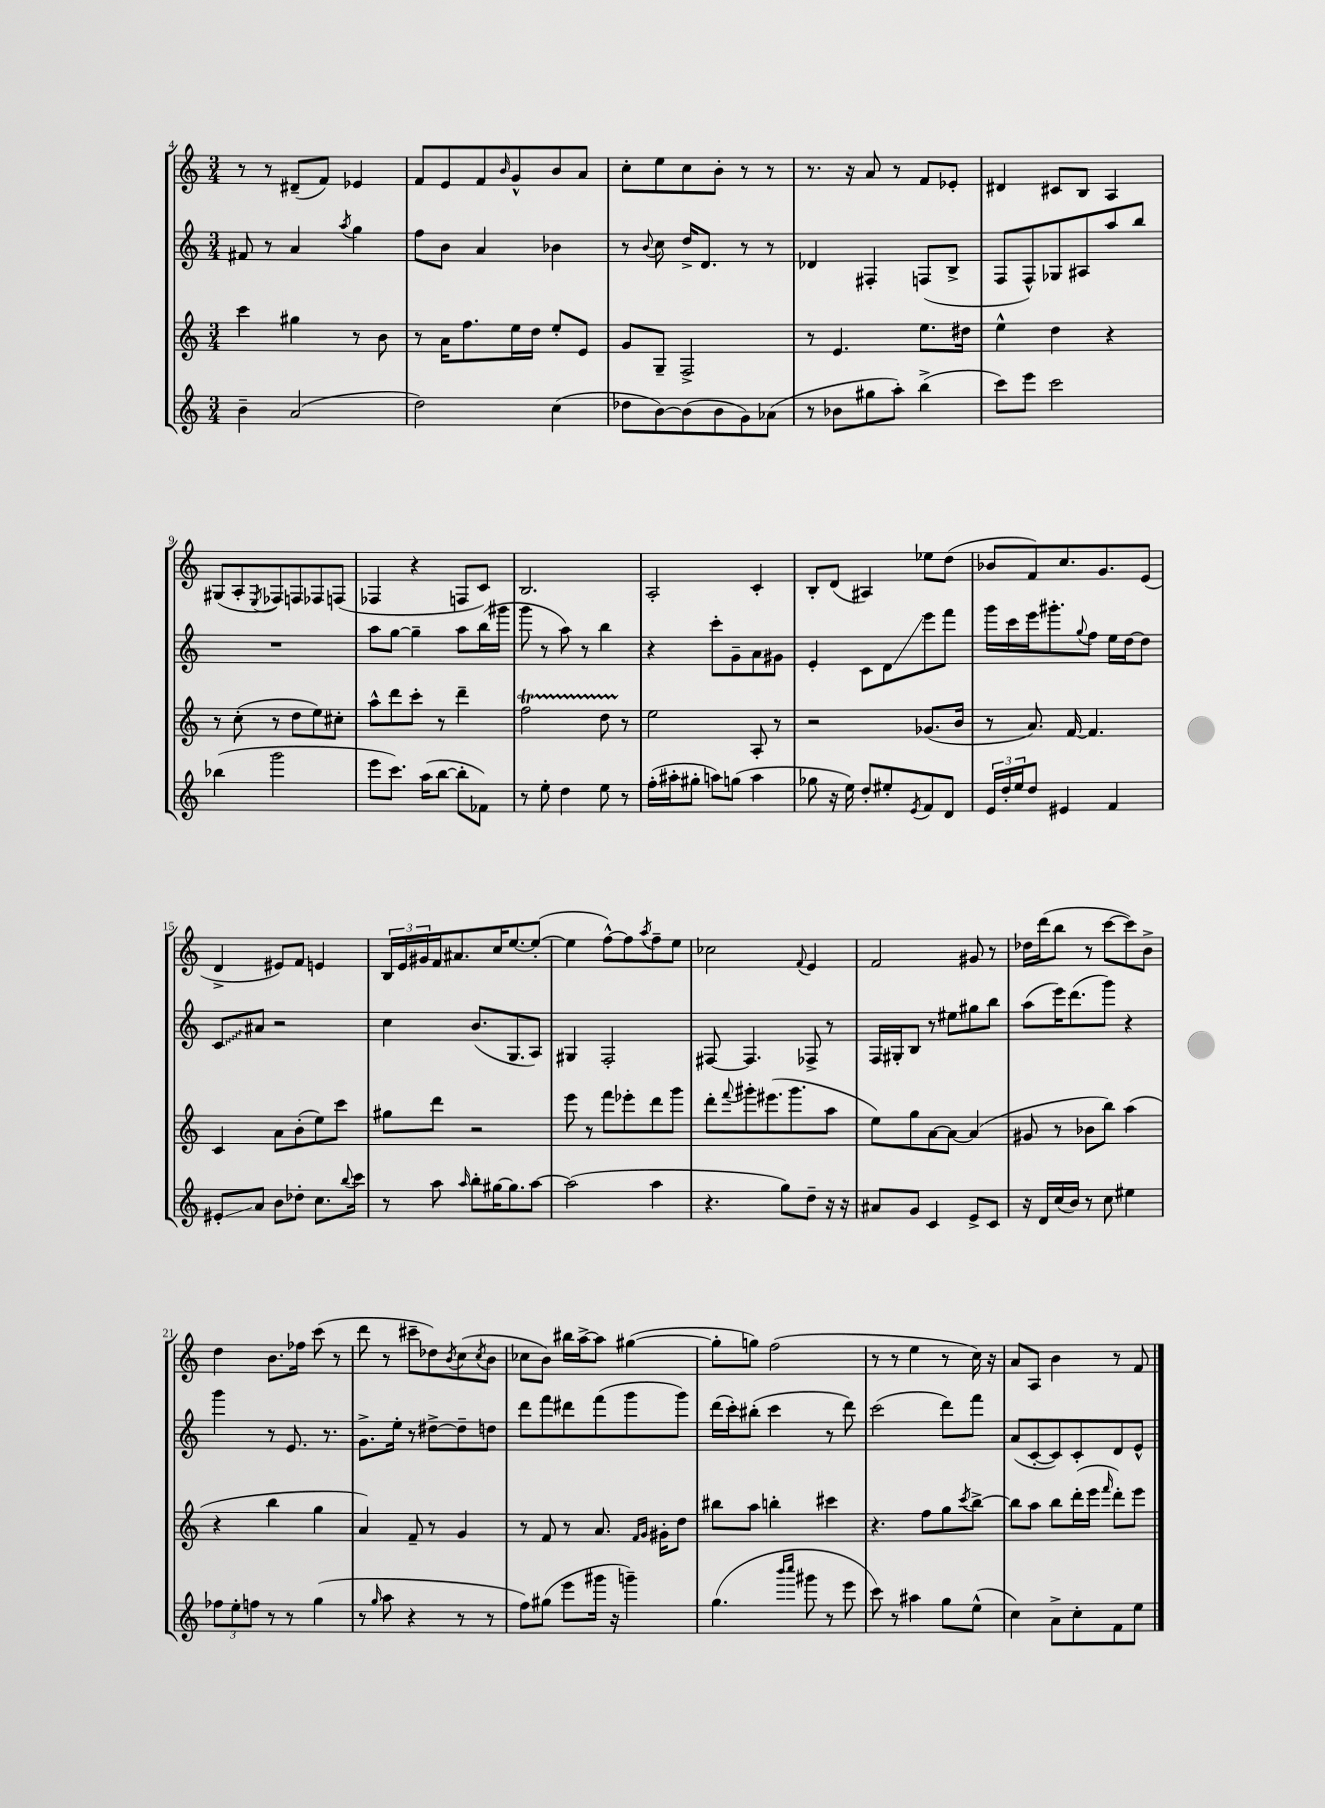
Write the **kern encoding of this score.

**kern	**kern	**kern	**kern
*staff4	*staff3	*staff2	*staff1
*clefG2	*clefG2	*clefG2	*clefG2
*k[]	*k[]	*k[]	*k[]
*M3/4	*M3/4	*M3/4	*M3/4
4b~\	4ccc\	8f#/	8r
.	.	8r	8r
(2a/	4gg#\	4a/	(8d#~/L
.	.	.	8f/J)
.	.	8qaa/	.
.	8r	4gg\	4e-/
.	8b\	.	.
=	=	=	=
2dd\)	8r	8ff\L	8f/L
.	16a\LK	8b\J	8e/
.	8.ff\	.	.
.	.	4a/	8f/
.	.	.	16qqb/
.	16ee\L	.	8g^^/
.	16dd\JJ	.	.
(4cc\	8ee'/L	4b-\	8b/
.	8e/J	.	8a/J
=	=	=	=
8dd-\L	8g/L	8r	8cc'\L
.	.	8qqb/	.
[8b\)	8G~/J	8cc\	8ee\
(8b\]	2F^/	16dd^/LK	8cc\
.	.	8.d/J	.
8b\	.	.	8b'\J
8g\)	.	8r	8r
(8a-\J	.	8r	8r
=	=	=	=
8r	8r	4d-/	8.r
8b-\L	4.e/	.	.
.	.	.	16r
8gg#\	.	4F#'/	8a/
8aa'\J)	.	.	8r
(4bb^\	8.ee\L	(8F/L	8f/L
.	.	8B^/J	8e-'/J
.	16dd#\Jk	.	.
=	=	=	=
8ccc\L)	4ee^^\	8F/L	4d#/
8eee\J	.	8F^^/)	.
2ccc\	4dd\	8G-/	8c#/L
.	.	8A#/	8B/J
.	4r	8aa/	4A/
.	.	8bb/J	.
=	=	=	=
(4bb-\	8r	2.r	(8G#/L
.	(8cc'\	.	8A'/
.	.	.	8qE/
2ggg\	8r	.	8F-/)
.	8dd\L	.	8F/
.	8ee\)	.	8F-/
.	8cc#'\J	.	(8F/J
=	=	=	=
8eee\L	8aa^^\L	8aa\L	4F-/
8.ccc\J)	8ddd\	[8gg\J	.
.	8ccc'\J	4gg~\]	4r
(16aa\LK	.	.	.
[8bb\J	8r	.	.
8bb'\]L	4ddd~\	8aa\L	8F/L
8f-\J)	.	(16bb\L	8c/J)
.	.	16ggg#\JJ	.
=	=	=	=
8r	2ff\	8ggg\	2.B/
8ee'\	.	8r	.
4dd\	.	8aa\)	.
.	.	8r	.
8ee\	8dd\	4bb\	.
8r	8r	.	.
=	=	=	=
(16ff'\LL	2ee\	4r	2A'/
16aa#'\J	.	.	.
8gg#'\J	.	.	.
8aa\L)	.	8ccc'\L	.
(8gg\J	.	8g~\	.
4aa\	8A'/	8a\	4c'/
.	8r	8g#\J	.
=	=	=	=
8gg-\	2r	4e'/	8B'/L
16r	.	.	(8d/J
16ee\)	.	.	.
8dd'/L	.	8c\L	4A#/)
8ee#'/	.	8d\	.
8qe/	.	.	.
8f/	(8.g-/L	8eee\	8ee-\L
8d/J	.	8fff\J	(8dd\J
.	16b/Jk	.	.
=	=	=	=
24e/LL	8r	16ggg\LL	8b-/L
24dd'/	.	.	.
.	.	16ccc\	.
24ee/J	.	.	.
8dd/J	8.a/)	16eee\J	8f/)
.	.	8.ggg#'\	.
4e#/	.	.	8.cc/
.	[16f/	.	.
.	.	8qqgg/	.
.	4.f/]	8ff\J	.
.	.	.	8.g/
4f/	.	16ee\LL	.
.	.	[16dd\J	.
.	.	8dd\]J	(8e/J
=	=	=	=
8e#'/L	4c/	8c/L	4d^/
8a/J	.	8a#/J	.
8b\L	8a\L	2r	8e#/L)
8dd-'\J	(8b'\	.	8f/J
8.cc\L	8ee\)	.	4e/
.	8ccc\J	.	.
8qqbb/	.	.	.
16ccc\Jk	.	.	.
=	=	=	=
8r	8gg#\L	4cc\	24B/LL
.	.	.	24e/
.	.	.	24g#/
8aa\	8ddd\J	.	16f/J
.	.	.	8.a#/
16qqaa/	.	.	.
8bb'\L	2r	(8.b/L	.
[16gg#\K	.	.	16cc/K
8.gg#\]	.	8.G/	[8.ee/
[8aa\J	.	8A/J)	(8ee'/_J
=	=	=	=
(2aa\]	8eee\	4G#/	4ee\]
.	8r	.	.
.	8fff\L	2F'/	[8ff^^\L)
.	8eee-'\	.	8ff\]
.	.	.	8qaa/
4aa\	8ddd\	.	8ff~\
.	8ggg\J	.	8ee\J
=	=	=	=
4.r	8ddd'\L	[8F#/	2cc-\
.	8qqfff/	.	.
.	8ggg#'\	4.F#/]	.
.	(8.eee#\	.	.
8gg\L)	.	.	.
.	8.ggg#\	.	.
.	.	.	8qqf/
8dd~\J	.	8F-^/	4e/
16r	8aa\J	8r	.
16r	.	.	.
=	=	=	=
8a#/L	8ee\L)	16F/LL	2f/
.	.	16G#'/J	.
8g/J	8gg\	8B/J	.
4c/	[8a\	8r	.
.	8a\_J	8ee#\L	.
8e^/L	(4a/]	8gg#\	8g#/
8c/J	.	8bb\J	8r
=	=	=	=
16r	8g#/	(8aa\L	16dd-\LL
16d/LL	.	.	(16ddd\J
(16cc/	8r	16eee\K)	8bb\J
16b/JJ)	.	(8.ddd\	.
8r	8b-\L	.	8r
8cc\	8bb\J)	8ggg\J)	[8ccc\L
4ee#\	(4aa\	4r	8ccc\])
.	.	.	8b^\J
=	=	=	=
12ff-\L	4r	4ggg\	4dd\
12ee'\	.	.	.
12ff\J	.	.	.
8r	4bb\	8r	8.b\L
8r	.	8.e/	.
.	.	.	16ff-\Jk
(4gg\	4gg\	.	(8ccc\
.	.	8.r	.
.	.	.	8r
=	=	=	=
8r	4a/)	8.g^\L	8ddd\
16qqgg/	.	.	.
8aa\	.	.	8r
.	.	16ee'\Jk	.
4r	8f~/	8r	8ccc#~\L
.	8r	[8dd#^\L	8dd-\)
.	.	.	8qb/
8r	4g/	8dd#~\]	(8cc\
.	.	.	8qcc/
8r	.	8dd\J	8b\J
=	=	=	=
8ff\L)	8r	8ddd\L	8cc-\L
(8gg#\J	8f/	8fff\	8b\J)
8eee\L	8r	8ddd#\	16bb#\LL
.	.	.	[16aa^\J
16ggg#\Jk	8.a/	(8fff\	8aa\]J
16r	.	.	.
4ggg~\)	.	8ggg\	([4gg#\
.	16qqf/LL	.	.
.	16qqg/JJ	.	.
.	16g#'\LK	.	.
.	8dd\J	8ggg\J)	.
=	=	=	=
(4.gg\	8bb#\L	(16ddd\LL	8gg#'\]L
.	.	16ccc'\J)	.
.	8aa\J	(8bb#'\J	8gg\J)
.	4bb'\	4ccc\	(2ff\
16qqbbb/LL	.	.	.
16qqcccc/JJ	.	.	.
8ggg#\	.	.	.
8r	4ccc#\	8r	.
8eee\	.	8ddd\)	.
=	=	=	=
8ccc\)	4.r	(2ccc\	8r
8r	.	.	8r
4aa#\	.	.	4ee\
.	8ff\L	.	.
8gg\L	8gg\	8ddd\L)	8r
.	8qccc/	.	.
(8ee^^\J	[8bb^\J	8fff\J	16cc\)
.	.	.	16r
=	=	=	=
4cc\)	8bb\]L	(8a/L	8a/L
.	8aa\J	[8c'/	8A/J
8a^\L	8bb\L	8c/])	4b\
8cc'\	(16ddd'\L	8c'/	.
.	16eee\JJ	.	.
.	16qqfff/	.	.
8f\	8ddd'\L)	8d/	8r
8ee\J	8eee\J	8e^^/J	8f/
==	==	==	==
*-	*-	*-	*-
